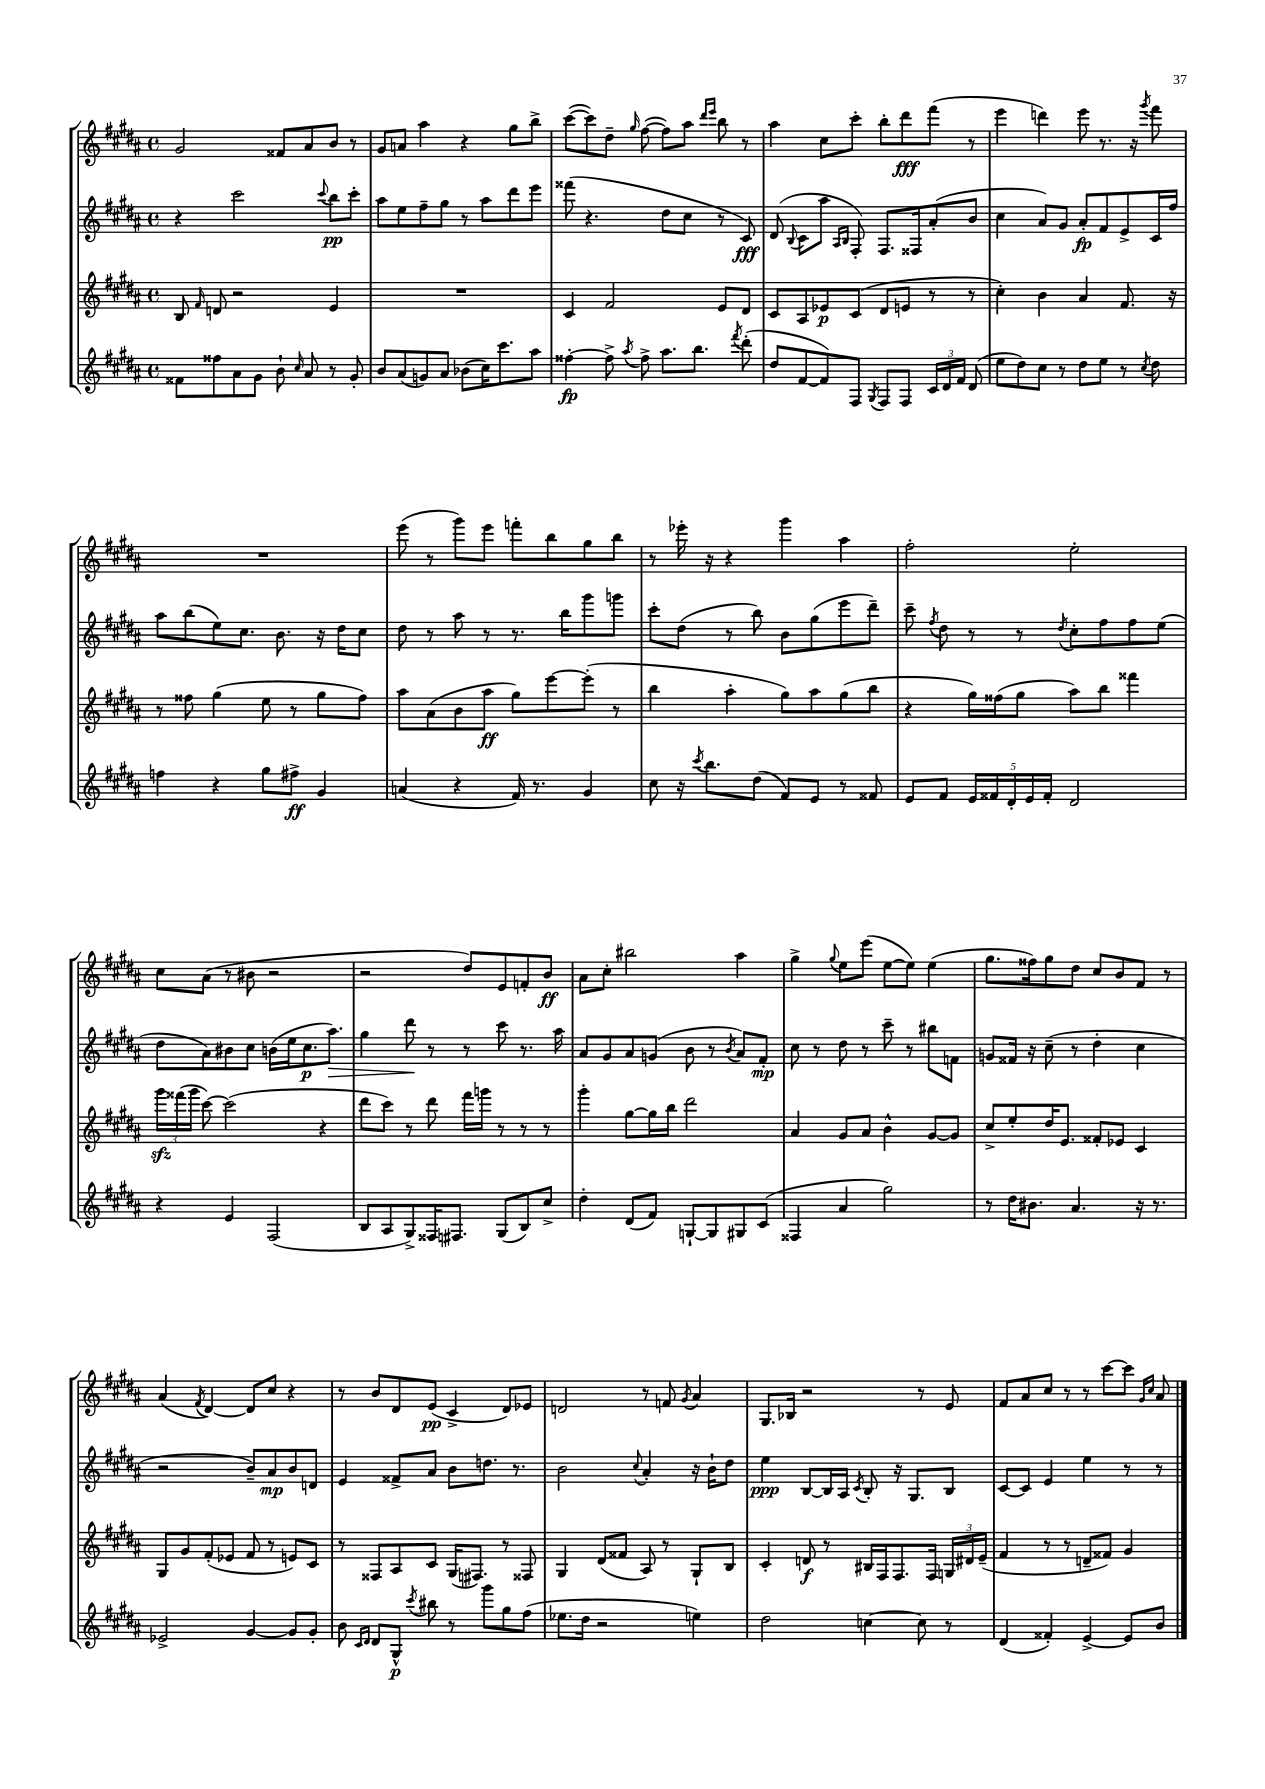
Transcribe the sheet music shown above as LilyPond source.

<<
\new StaffGroup <<
\new Staff = "s0" {
    \clef treble \key b \major \defaultTimeSignature \time 4/4
    \autoBeamOff gis'2 fisis'8[ ais'8 b'8] r8 |
    gis'8[ a'8] ais''4 r4 gis''8[ b''8]-> |
    cis'''8[~( cis'''8) dis''8]-- \grace { gis''16 } fis''8~( fis''8[) ais''8] \grace { dis'''16[ e'''16] } b''8 r8 |
    ais''4 cis''8[ cis'''8]-. b''8[-. dis'''8\fff fis'''8]( r8 |
    e'''4 d'''4) e'''8 r8. r16 \acciaccatura { gis'''8 } fis'''8 |
    R1 |
    e'''8( r8 gis'''8[) e'''8] f'''8[-. b''8 gis''8 b''8] |
    r8 ees'''16-. r16 r4 gis'''4 ais''4 |
    fis''2-. e''2-. |
    cis''8[ ais'8]( r8 bis'8 r2 |
    r2 dis''8[) e'8 f'8-. b'8]\ff |
    ais'8[ cis''8]-. bis''2 ais''4 |
    gis''4-> \appoggiatura { gis''8 } e''8[ e'''8]( e''8[~ e''8]) e''4( |
    gis''8.[ fisis''16) gis''8 dis''8] cis''8[ b'8 fis'8] r8 |
    ais'4( \acciaccatura { fis'8 } dis'4~) dis'8[ cis''8] r4 |
    r8 b'8[ dis'8 e'8]\pp( cis'4-> dis'8[) ees'8] |
    d'2 r8 f'8 \acciaccatura { gis'8 } ais'4 |
    gis8.[ bes16] r2 r8 e'8 |
    fis'8[ ais'8 cis''8] r8 r8 cis'''8[~ cis'''8] \grace { gis'16[ cis''16] } ais'8 \bar "|." |
}
\new Staff = "s1" {
    \clef treble \key b \major \defaultTimeSignature \time 4/4
    \autoBeamOff r4 cis'''2 \appoggiatura { cis'''8 } b''8[\pp cis'''8]-. |
    ais''8[ e''8 fis''8-- gis''8] r8 ais''8[ dis'''8 e'''8] |
    fisis'''8( r4. dis''8[ cis''8] r8 cis'8\fff) |
    dis'8( \appoggiatura { b8 } cis'8[ ais''8] \grace { ais16[ b16] } fis8-.) fis8.[ fisis16 ais'8-.( b'8] |
    cis''4 ais'8[) gis'8] ais'8[-.\fp fis'8 e'8-> cis'16 fis''16] |
    ais''8[ b''8( e''8) cis''8.] b'8. r16 dis''16[ cis''8] |
    dis''8 r8 ais''8 r8 r8. b''16[ gis'''8 g'''8] |
    cis'''8[-. dis''8]( r8 b''8) b'8[ gis''8( e'''8 dis'''8]--) |
    cis'''8-- \acciaccatura { fis''8 } dis''8 r8 r8 \acciaccatura { dis''8 } cis''8[-. fis''8 fis''8 e''8]( |
    dis''8[ ais'8) bis'8 cis''8] b'16[( e''16 cis''8.\p ais''8.]\>) |
    gis''4 dis'''8\! r8 r8 cis'''8 r8. ais''16 |
    ais'8[ gis'8 ais'8 g'8]( b'8 r8 \acciaccatura { b'8 } ais'8[) fis'8]-.\mp |
    cis''8 r8 dis''8 r8 cis'''8-- r8 bis''8[ f'8] |
    g'8[ fisis'16] r16 cis''8--( r8 dis''4-. cis''4 |
    r2 b'8[--) ais'8\mp b'8 d'8] |
    e'4 fisis'8[-> ais'8] b'8[ d''8.] r8. |
    b'2 \appoggiatura { cis''8 } ais'4-. r16 b'16[-! dis''8] |
    e''4\ppp b8[~ b16 ais16] \acciaccatura { cis'8 } b8-. r16 gis8.[ b8] |
    cis'8[~ cis'8] e'4 e''4 r8 r8 \bar "|." |
}
\new Staff = "s2" {
    \clef treble \key b \major \defaultTimeSignature \time 4/4
    \autoBeamOff b8 \grace { fis'16 } d'8 r2 e'4 |
    R1 |
    cis'4 fis'2 e'8[ dis'8] |
    cis'8[ ais8 ees'8\p cis'8]( dis'8[ e'8] r8 r8 |
    cis''4-.) b'4 ais'4 fis'8. r16 |
    r8 fisis''8 gis''4( e''8 r8 gis''8[ fisis''8]) |
    ais''8[ ais'8( b'8 ais''8]\ff gis''8[) e'''8~ e'''8]-.( r8 |
    b''4 ais''4-. gis''8[) ais''8 gis''8( b''8] |
    r4 gis''16[) fisis''16( gis''8] ais''8[) b''8] fisis'''4 |
    \tuplet 3/2 { gis'''16[\sfz fisis'''16( gis'''16] } cis'''8~) cis'''2( r4 |
    dis'''8[ cis'''8]) r8 dis'''8 fis'''16[ g'''16] r8 r8 r8 |
    gis'''4-. gis''8[~ gis''16 b''16] dis'''2 |
    ais'4 gis'8[ ais'8] b'4-^ gis'8[~ gis'8] |
    cis''8[-> e''8-. dis''16 e'8.] fisis'8[-. ees'8] cis'4 |
    gis8[ gis'8 fis'8-.( ees'8] fis'8 r8 e'8[) cis'8] |
    r8 fisis8[ ais8 cis'8] gis16[( fis8.]) r8 fisis8 |
    gis4 dis'8[( fisis'8] ais8) r8 gis8[-! b8] |
    cis'4-. d'8\f r8 bis16[ fis16 fis8. fis16] \tuplet 3/2 { g16[ dis'16 e'16]--( } |
    fis'4 r8 r8 d'8[-- fisis'8]) gis'4 \bar "|." |
}
\new Staff = "s3" {
    \clef treble \key b \major \defaultTimeSignature \time 4/4
    \autoBeamOff fisis'8[ fisis''8 ais'8 gis'8] b'8-! \grace { cis''16 } ais'8 r8 gis'8-. |
    b'8[ ais'8( g'8) ais'8] bes'8[( cis''16) cis'''8. ais''8] |
    fisis''4~-.\fp fisis''8-> \acciaccatura { ais''8 } fisis''8-> ais''8.[ b''8.] \acciaccatura { fis'''8 } dis'''8-.( |
    dis''8[ fis'8~ fis'8) fis8] \acciaccatura { gis8 } fis8[ fis8] \tuplet 3/2 { cis'16[ dis'16 fis'16] } dis'8( |
    e''8[ dis''8) cis''8] r8 dis''8[ e''8] r8 \acciaccatura { cis''8 } dis''8 |
    f''4 r4 gis''8[ fis''8]->\ff gis'4 |
    a'4( r4 fis'16) r8. gis'4 |
    cis''8 r16 \acciaccatura { cis'''8 } b''8.[ dis''8]( fis'8[) e'8] r8 fisis'8 |
    e'8[ fis'8] \tuplet 5/4 { e'16[ fisis'16 dis'16-. e'16 fisis'16]-. } dis'2 |
    r4 e'4 fis2( |
    b8[ ais8 gis8->) fisis16 fis8.] gis8[( b8) cis''8]-> |
    dis''4-. dis'8[( fis'8]) g8[~-! g8 gis8 cis'8]( |
    fisis4 ais'4 gis''2) |
    r8 dis''16[ bis'8.] ais'4. r16 r8. |
    ees'2-> gis'4~ gis'8[ gis'8]-. |
    b'8 \grace { cis'16[ dis'16] } dis'8[ gis8]-^\p \acciaccatura { cis'''8 } bis''8 r8 gis'''8[ gis''8 fis''8]( |
    ees''8.[ dis''16] r2 e''4) |
    dis''2 c''4~ c''8 r8 |
    dis'4( fisis'4-.) e'4~-> e'8[ b'8] \bar "|." |
}
>>
>>
\layout { \context { \Score \remove "Bar_number_engraver" } }
